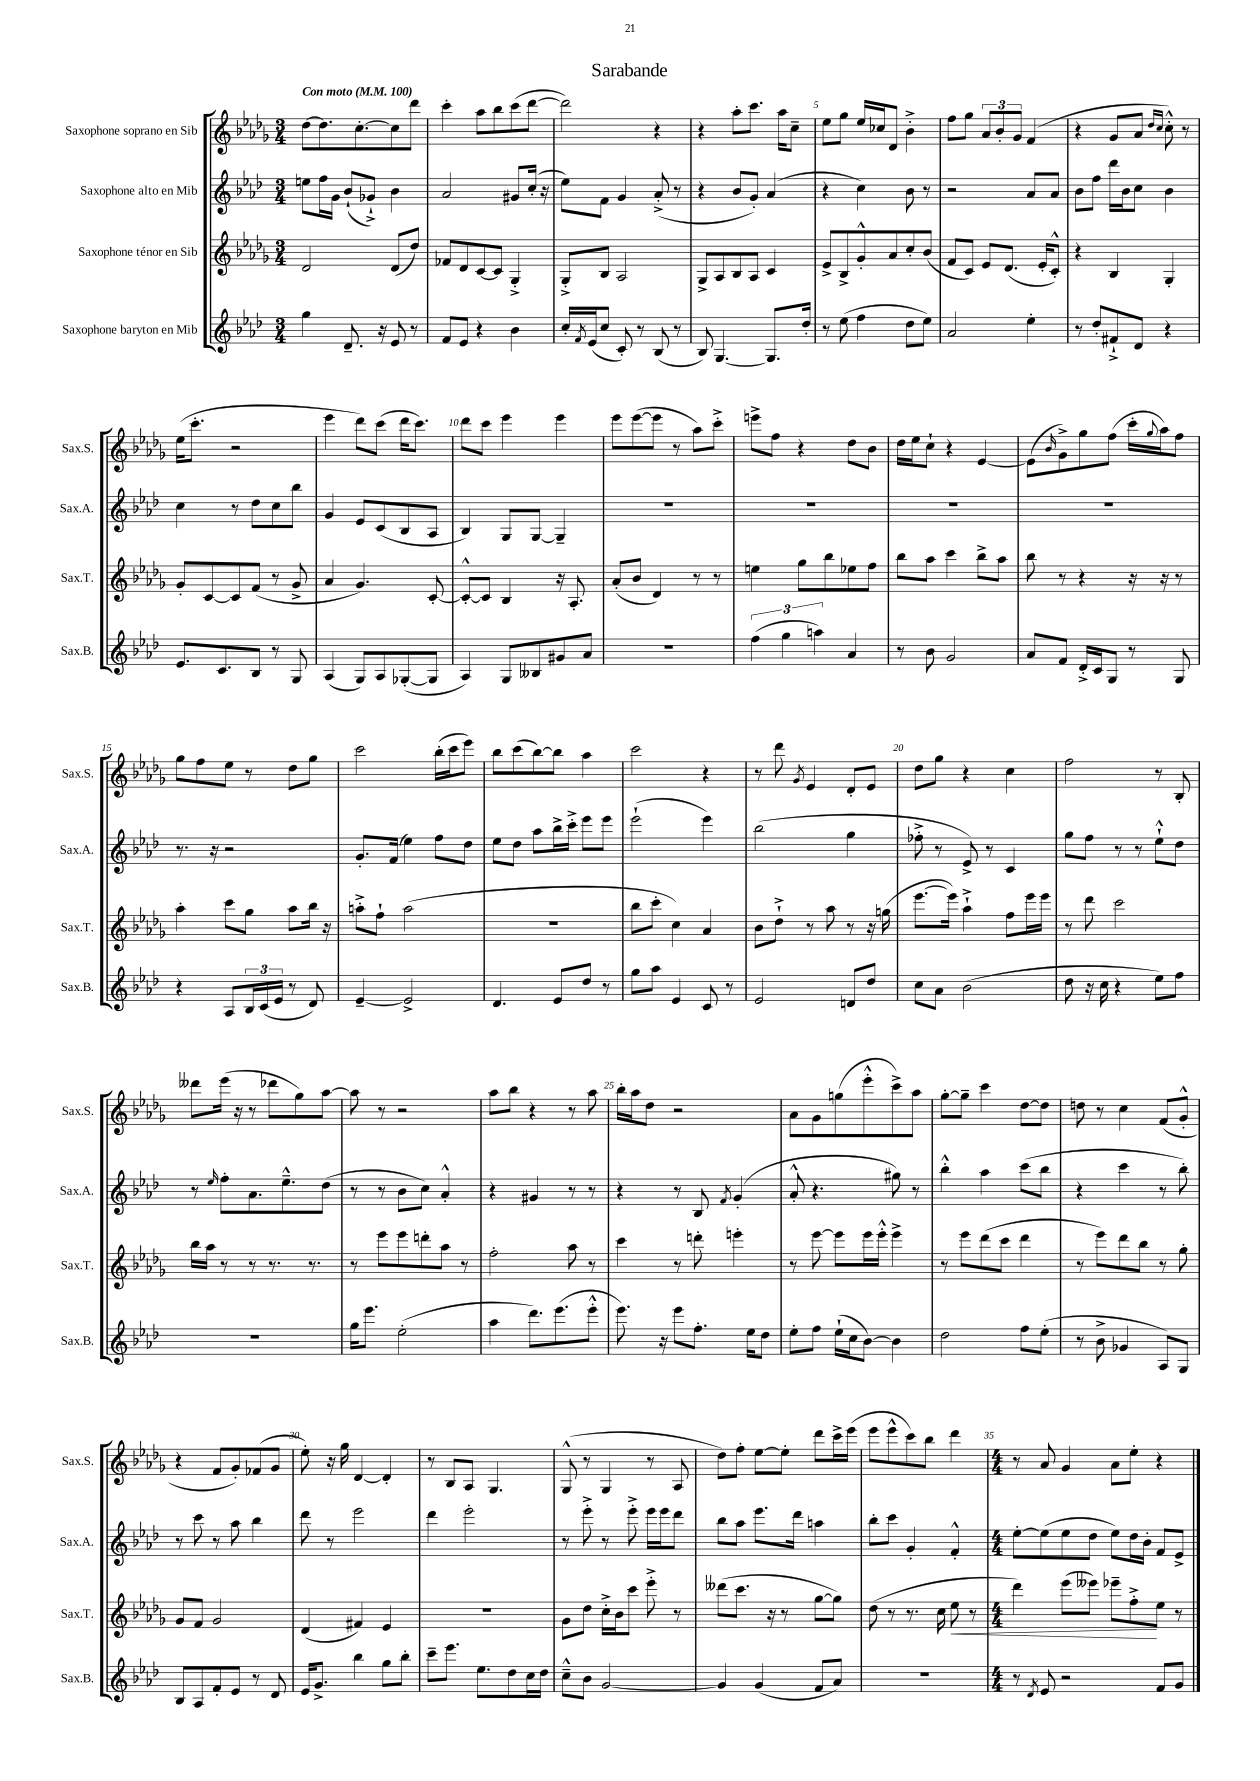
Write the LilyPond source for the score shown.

\header { title = "Sarabande" }
<<
\new StaffGroup <<
\new Staff = "s0" \with { instrumentName = "Saxophone soprano en Sib" shortInstrumentName = "Sax.S." } {
    \clef treble \key des \major \numericTimeSignature \time 3/4 \tempo "Con moto" 4 = 100
    des''8~ des''8. c''8.~-. c''8 des'''8 |
    c'''4-. aes''8 bes''8 c'''8( des'''8~ |
    des'''2) r4 |
    r4 aes''8-. c'''8. aes''16 c''8-- |
    ees''8 ges''8 ees''16 ces''16 des'8 bes'4-.-> |
    f''8 ges''8 \tuplet 3/2 { aes'8 bes'8-. ges'8 } f'4( |
    r4 ges'8 aes'8 \grace { des''16 c''16 } c''8-.-^) r8 |
    ees''16( c'''8.-. r2 |
    ees'''4 des'''8) c'''8( des'''16 c'''8.) |
    des'''8 c'''8 ees'''4 ees'''4 |
    ees'''8 ees'''8~( ees'''8 r8 aes''8) c'''8-.-> |
    e'''8-> f''8 r4 des''8 bes'8 |
    des''16 ees''16 c''8-! r4 ees'4~ |
    ees'8( \grace { bes'16 } ges'8->) ges''8 f''8( c'''16-. \appoggiatura { ges''8 } aes''16) f''8 |
    ges''8 f''8 ees''8 r8 des''8 ges''8 |
    c'''2 bes''16-.( c'''16 ees'''8) |
    bes''8 c'''8( bes''8~) bes''8 aes''4 |
    c'''2 r4 |
    r8 des'''8 \acciaccatura { ges'8 } ees'4 des'8-. ees'8 |
    des''8 ges''8 r4 c''4 |
    f''2 r8 bes8-. |
    deses'''8 ees'''16( r16 r8 des'''8 ges''8) aes''8~ |
    aes''8 r8 r2 |
    aes''8 bes''8 r4 r8 aes''8 |
    bes''16-. aes''16 des''8 r2 |
    aes'8 ges'8 g''8( ees'''8-.-^ c'''8->) aes''8 |
    ges''8~-. ges''8-- c'''4 des''8~ des''8 |
    d''8 r8 c''4 f'8( ges'8-.-^ |
    r4 f'8 ges'8-.) fes'8( ges'8 |
    ees''8-.) r16 ges''16 des'4~ des'4-. |
    r8 bes8 aes8 ges4. |
    ges8-^( r8 ges4 r8 aes8 |
    des''8) f''8-. ees''8~ ees''8-. des'''8 c'''16-> ees'''16( |
    ees'''8 ees'''8-^ c'''8) bes''8 des'''4 |
    \numericTimeSignature \time 4/4 r8 aes'8 ges'4 aes'8 ees''8-. r4 \bar "|." |
}
\new Staff = "s1" \with { instrumentName = "Saxophone alto en Mib" shortInstrumentName = "Sax.A." } {
    \clef treble \key aes \major \numericTimeSignature \time 3/4
    e''8 f''16 g'16 bes'8-!( ges'8-!->) bes'4 |
    aes'2 gis'8 c''16-.( r16 |
    ees''8) f'8 g'4 aes'8-.->( r8 |
    r4 bes'8 g'8-.) aes'4( |
    r4 c''4) bes'8 r8 |
    r2 aes'8 aes'8 |
    bes'8 f''8 des'''16 bes'16 c''8 bes'4 |
    c''4 r8 des''8 c''8 bes''8 |
    g'4 ees'8 c'8( bes8 aes8 |
    bes4) g8 g8~ g4-- |
    R2. |
    R2. |
    R2. |
    R2. |
    r8. r16 r2 |
    g'8.-. f'16( ees''4) f''8 des''8 |
    ees''8 des''8 aes''8 bes''16-> c'''16-.-> ees'''8 ees'''8 |
    ees'''2-!( ees'''4) |
    bes''2( g''4 |
    fes''8-.-> r8 ees'8->) r8 c'4 |
    g''8 f''8 r8 r8 ees''8-!-^ des''8 |
    r8 \grace { ees''16 } f''8-. aes'8. ees''8.---^ des''8( |
    r8 r8 bes'8 c''8) aes'4-.-^ |
    r4 gis'4 r8 r8 |
    r4 r8 bes8 \acciaccatura { f'8 } g'4-.( |
    aes'8-.-^ r4. gis''8) r8 |
    bes''4-.-^ aes''4 c'''8( bes''8 |
    r4 c'''4 r8 bes''8-.) |
    r8 c'''8 r8 aes''8 bes''4 |
    des'''8 r8 ees'''2 |
    des'''4 ees'''2-. |
    r8 ees'''8-.-> r8 ees'''8-.-> ees'''16 ees'''16 des'''8 |
    bes''8 aes''8 ees'''8. des'''16 a''4 |
    bes''8-. c'''8 g'4-. f'4-.-^ |
    \numericTimeSignature \time 4/4 ees''8~-. ees''8( ees''8 des''8 ees''8) des''16 bes'16-. f'8 ees'8-> \bar "|." |
}
\new Staff = "s2" \with { instrumentName = "Saxophone ténor en Sib" shortInstrumentName = "Sax.T." } {
    \clef treble \key des \major \numericTimeSignature \time 3/4
    des'2 des'8( des''8) |
    fes'8 des'8 c'8~ c'8 ges4-.-> |
    ges8-.-> bes8 aes2 |
    ges8-> aes8 bes8 aes8 c'4 |
    ees'8-> bes8-> ges'8-.-^ aes'8 c''8-. bes'8( |
    f'8 c'8) ees'8 des'8.( ees'16-. c'8-.-^) |
    r4 bes4 ges4-. |
    ges'8-. c'8~ c'8 f'8( r8 ges'8-> |
    aes'4 ges'4.) c'8~-. |
    c'8~-.-^ c'8 bes4 r16 aes8.-. |
    aes'8-.( bes'8 des'4) r8 r8 |
    e''4 ges''8 bes''8 ees''8 f''8 |
    bes''8 aes''8 c'''4 bes''8-> aes''8 |
    bes''8 r8 r4 r16 r16 r8 |
    aes''4-. c'''8 ges''8 aes''8 bes''16 r16 |
    a''8-.-> f''8-! a''2( |
    R2. |
    bes''8 c'''8-. c''4) aes'4 |
    bes'8 des''8-!-> r8 aes''8 r8 r16 g''16( |
    ees'''8.~ ees'''16) aes''4-!-> f''8 ees'''16 ees'''16 |
    r8 des'''8 c'''2 |
    bes''16 aes''16 r8 r8 r8. r8. |
    r8 ees'''8 ees'''8 d'''8-. aes''8 r8 |
    f''2-. aes''8 r8 |
    c'''4 r8 d'''8-. e'''4-. |
    r8 ees'''8~ ees'''8 ees'''16 ees'''16-.-^ ees'''4-> |
    r8 ees'''8 des'''8( c'''8 des'''4 |
    r8 ees'''8) des'''8 bes''8 r8 ges''8-. |
    ges'8 f'8 ges'2 |
    des'4( fis'4) ees'4 |
    R2. |
    ges'8 des''8 c''16-.-> bes'16 c'''8 ees'''8-.-> r8 |
    deses'''8( c'''8. r16 r8 ges''8~ ges''8) |
    des''8( r8 r8. c''16 ees''8\< r8 |
    \numericTimeSignature \time 4/4 des'''4) ees'''8( eeses'''8) ees'''8-- f''8-.->\! ees''8 r8 \bar "|." |
}
\new Staff = "s3" \with { instrumentName = "Saxophone baryton en Mib" shortInstrumentName = "Sax.B." } {
    \clef treble \key aes \major \numericTimeSignature \time 3/4
    g''4 des'8.-- r16 ees'8 r8 |
    f'8 ees'8 r4 bes'4 |
    c''16-. \acciaccatura { f'8 } ees'16( c''8 c'8-.) r8 bes8( r8 |
    bes8) g4.~ g8. des''16-. |
    r8 ees''8( f''4 des''8 ees''8) |
    aes'2 ees''4-. |
    r8 des''8-. fis'8-!-> des'8 r4 |
    ees'8. c'8. bes8 r8 g8 |
    aes4( g8) aes8 ges8~-.( ges8 |
    aes4) g8 beses8 gis'8 aes'8 |
    R2. |
    \tuplet 3/2 { f''4( g''4 a''4) } aes'4 |
    r8 bes'8 g'2 |
    aes'8 f'8 des'16-.-> c'16 g8 r8 g8 |
    r4 aes8 \tuplet 3/2 { bes16 c'16( ees'16 } r8 des'8) |
    ees'4~-- ees'2-> |
    des'4. ees'8 des''8 r8 |
    g''8 aes''8 ees'4 c'8 r8 |
    ees'2 d'8 des''8 |
    c''8 aes'8 bes'2( |
    des''8 r16 c''16 r4 ees''8) f''8 |
    R2. |
    g''16 ees'''8. ees''2-.( |
    aes''4 des'''8.) ees'''8.( ees'''8-.-^ |
    ees'''8.) r16 ees'''8 f''8.-. ees''16 des''8 |
    ees''8-. f''8 ees''16-!( c''16 bes'8~) bes'4 |
    des''2 f''8 ees''8-.( |
    r8 bes'8-> ges'4 aes8) g8 |
    bes8 aes8 f'8-. ees'8 r8 des'8 |
    ees'16 g'8.-> bes''4 g''8 bes''8-. |
    c'''8-- ees'''8. ees''8. des''8 c''16 des''16 |
    c''8---^ bes'8 g'2~ |
    g'4 g'4( f'8 aes'8) |
    R2. |
    \numericTimeSignature \time 4/4 r8 \acciaccatura { des'8 } ees'8 r2 f'8 g'8 \bar "|." |
}
>>
>>
\layout { \context { \Score \override BarNumber.break-visibility = ##(#f #t #t) barNumberVisibility = #(every-nth-bar-number-visible 5) } }
